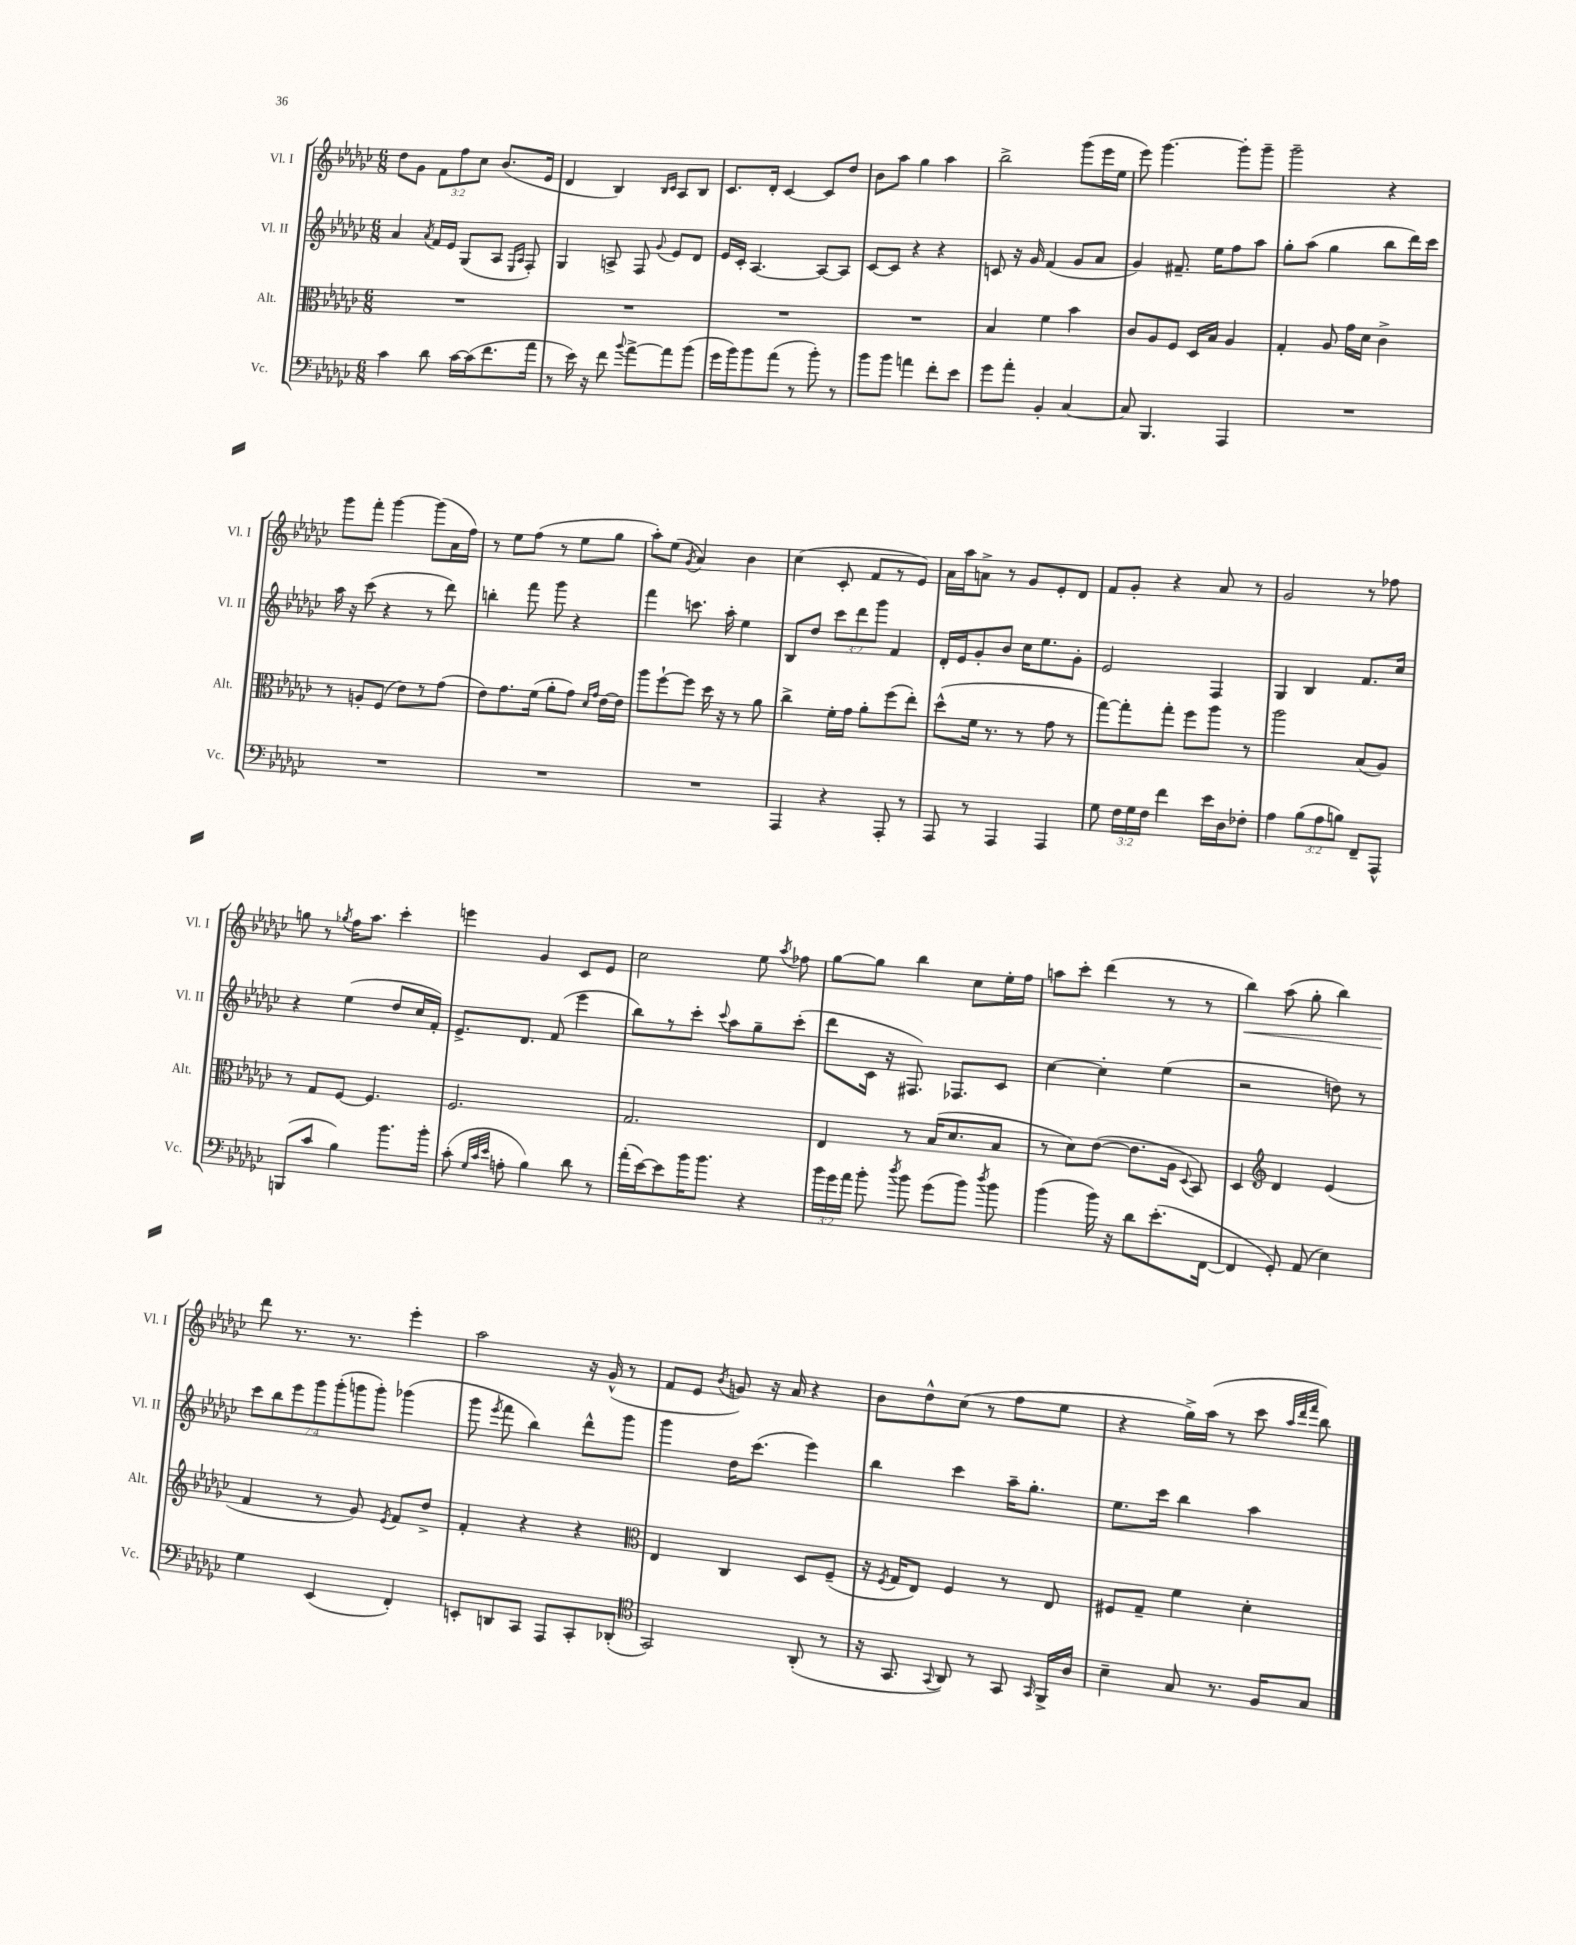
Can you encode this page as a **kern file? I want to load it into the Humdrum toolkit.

**kern	**kern	**kern	**kern	**dynam
*part4	*part3	*part2	*part1	*part1
*staff4	*staff3	*staff2	*staff1	*staff1
*I"Vc.	*I"Alt.	*I"Vl. II	*I"Vl. I	*
*I'Vc.	*I'Alt.	*I'Vl. II	*I'Vl. I	*
*clefF4	*clefC3	*clefG2	*clefG2	*
*k[b-e-a-d-g-c-]	*k[b-e-a-d-g-c-]	*k[b-e-a-d-g-c-]	*k[b-e-a-d-g-c-]	*
*M6/8	*M6/8	*M6/8	*M6/8	*
=108	=108	=108	=108	=108
4c-\	2.r	4a-/	8dd-\L	.
.	.	.	8g-\J	.
.	.	8qa-/	.	.
8d-\	.	16f/LL	12f\L	.
.	.	16e-/JJ	.	.
.	.	.	12ff\	.
[16c-\LL	.	(8G-/L	.	.
.	.	.	12cc-\J	.
(16c-\J]	.	.	.	.
8.f\	.	8A-/J	(8.b-/L	.
.	.	16qqE-/LL	.	.
.	.	16qqA-/JJ	.	.
.	.	8F'/)	.	.
16a-\Jk	.	.	16e-/Jk	.
=109	=109	=109	=109	=109
8r	2.r	4G-/	4d-/	.
16e-\)	.	.	.	.
16r	.	.	.	.
8f\	.	8An^/	4B-/)	.
8qqb-/	.	.	.	.
[8a-^\L	.	8F/	.	.
.	.	.	16qqB-/LL	.
.	.	8qqg-/	16qqc-/JJ	.
8a-\]	.	8e-/L	8A-/L	.
(8b-\J	.	8d-/J	8B-/J	.
=110	=110	=110	=110	=110
16g-\LL	2.r	16e-/LL	8.c-/L	.
16b-\J)	.	16c-'/JJ	.	.
8b-\	.	[4.A-/	.	.
.	.	.	16d-'/Jk	.
(8a-\J	.	.	[4c-/	.
8r	.	.	.	.
8b-'\)	.	8A-/L_	8c-/L]	.
8r	.	8A-/J]	8dd-/J	.
=111	=111	=111	=111	=111
8b-\L	2.r	[8c-/L	8b-\L	.
8b-\J	.	8c-/J]	8aa-\J	.
4an\	.	4r	4gg-\	.
8f'\L	.	4r	4aa-\	.
8e-\J	.	.	.	.
=112	=112	=112	=112	=112
8g-\L	4B-/	8cn/	2bb-^\	.
8a-'\J	.	16r	.	.
.	.	16g-/	.	.
4BB-'/	4f\	(4f/	.	.
[4C-/	4b-\	8g-/L	(8ggg-\L	.
.	.	8a-/J	16eee-\L	.
.	.	.	16ee-\JJ	.
=113	=113	=113	=113	=113
8C-/]	8c-/L	4g-/)	8eee-\)	.
4.BBB-/	8A-/	.	[4.ggg-\	.
.	8F/J	8.f#X~/	.	.
.	16D-/LL	.	.	.
.	16B-/JJ	16ee-\KL	.	.
4AAA-/	4A-/	8ff\	8ggg-'\L]	.
.	.	8aa-\J	8ggg-~\J	.
=114	=114	=114	=114	=114
2.r	4G-'/	8gg-'\L	2ggg-~\	.
.	.	(8aa-\J	.	.
.	8A-/	4gg-\	.	.
.	16g-\LL	.	.	.
.	16d-\JJ	.	.	.
.	4c-^\	8bb-\L	4r	.
.	.	16ddd-\L)	.	.
.	.	16ccc-\JJ	.	.
!!LO:LB:g=z
=115	=115	=115	=115	=115
2.r	8r	16aa-\	8ggg-\L	.
.	.	16r	.	.
.	8An'/L	(8ccc-\	8fff'\J	.
.	(8F/J	4r	[4ggg-\	.
.	8e-\L)	.	.	.
.	8r	8r	(8ggg-\L]	.
.	(8g-\J	8ddd-\)	16a-\L	.
.	.	.	16ff\JJ)	.
=116	=116	=116	=116	=116
2.r	8e-\L)	4bbn'\	8r	.
.	8.g-\	.	8ee-\L	.
.	.	8fff\	(8ff\J	.
.	(16f\Jk	.	.	.
.	8a-'\L	8ggg-\	8r	.
.	8g-\J)	4r	8ee-\L	.
.	16qqd-/LL	.	.	.
.	16qqg-/JJ	.	.	.
.	[16e-\LL	.	8gg-\J	.
.	16e-\JJ]	.	.	.
=117	=117	=117	=117	=117
2.r	8aa-\L	4fff\	8aa-'\L)	.
.	[8ff`\	.	(8ee-\J	.
.	.	.	8qg-/	.
.	8ff\J]	8.cccn\	4a-/)	.
.	16dd-\	.	.	.
.	16r	16aa-'\	.	.
.	8r	4ee-\	4b-\	.
.	8a-\	.	.	.
=118	=118	=118	=118	=118
4AAA-/	4cc-^\	8B-/L	(4cc-\	.
.	.	8dd-/J	.	.
4r	16f'\LL	12ccc-\L	8c-'/	.
.	16g-\JJ	.	.	.
.	.	12ddd-\	.	.
.	8a-'\L	.	8f/L	.
.	.	12ggg-\J	.	.
8AAA-'/	(8ff\	4f/	8r	.
8r	8ee-'\J)	.	8e-/J)	.
=119	=119	=119	=119	=119
8AAA-/	(8dd-^^\L	16d-'/LL	16a-\LL	.
.	.	16e-/J	16aa-\J	.
8r	16f\Jk	8g-'/	8an^\J	.
.	8.r	.	.	.
4AAA-/	.	8b-/J	8r	.
.	8r	16cc-\KL	8g-/L	.
.	.	8.ee-\	.	.
4AAA-/	8g-\	.	8e-'/	.
.	8r	8g-'\J	8d-/J	.
=120	=120	=120	=120	=120
8G-\	[8gg-\L)	2e-/	8f/L	.
24F\LL	8gg-'\]	.	8g-'/J	.
24G-\	.	.	.	.
24F\JJ	.	.	.	.
4f\	8gg-'\J	.	4r	.
.	8ff\L	.	.	.
16e-\LL	8aa-\J	4F/	8a-/	.
16D-\J	.	.	.	.
8F-X'\J	8r	.	8r	.
=121	=121	=121	=121	=121
4A-\	2aa-\	4G-/	2g-/	.
(12B-\L	.	4B-/	.	.
12A-\	.	.	.	.
12Bn\J)	.	.	.	.
8FF~/L	(8B-/L	8.f/L	8r	.
8AAA-^^/J	8A-/J)	.	8ff-X\	.
.	.	16cc-/Jk	.	.
!!LO:LB:g=z
=122	=122	=122	=122	=122
(8BBBn/L	8r	4r	8ggn\	.
8c-/J	8G-/L	.	8r	.
.	.	.	8qgg-X/	.
4B-\)	[8F/J	(4ee-\	16ff\KL	.
.	.	.	8.aa-\J	.
.	4.F/]	.	.	.
8.b-\L	.	8dd-/L	4ccc-'\	.
.	.	16cc-/L	.	.
16b-'\Jk	.	16f'/JJ)	.	.
=123	=123	=123	=123	=123
(8c-'\	2.F/	8.e-^/L	4eeen\	.
32qqG-/LLL	.	.	.	.
32qqc-/	.	.	.	.
32qqe-/JJJ	.	.	.	.
8An'\	.	.	.	.
.	.	8.d-/J	.	.
4B-\)	.	.	4g-/	.
.	.	(8f/	.	.
8d-\	.	4eee-\	8c-/L	.
8r	.	.	8e-/J	.
=124	=124	=124	=124	=124
(16a-'\LL	2.G-/	8bb-\L)	2cc-\	.
[16e-\J)	.	.	.	.
8e-\]	.	8r	.	.
16b-\K	.	8ccc-'\J	.	.
8.b-\J	.	.	.	.
.	.	8qqccc-/	.	.
.	.	8aa-\L	.	.
4r	.	8gg-~\	8ee-\	.
.	.	.	8qaa-/	.
.	.	(8ccc-'\J	8ff-X\	.
=125	=125	=125	=125	=125
24b-\LL	4E-/	8ddd-\L	[8gg-\L	.
24g-\	.	.	.	.
24a-\JJ	.	.	.	.
8b-'\	.	16c-\Jk	8gg-\J]	.
.	.	16r	.	.
8qdd-/	.	.	.	.
8b-\	8r	8.F#X/)	4bb-\	.
(8g-\L	(16B-/KL	.	.	.
.	8.d-/	8.F-X/L	.	.
8b-\J)	.	.	8cc-\L	.
8qdd-/	.	.	.	.
8b-\	8B-/J	8c-/J	16ee-'\L	.
.	.	.	16ff\JJ	.
=126	=126	=126	=126	=126
(4b-\	8r	[4cc-\	8aan\L	.
.	8d-\L)	.	8ccc-'\J	.
16b-\)	([8e-\J	4cc-'\]	(4ddd-\	.
16r	.	.	.	.
8d-\L	8.e-\L]	.	.	.
(8.e-'\	.	(4ee-\	8r	.
.	16A-\Jk	.	.	.
.	8qqD-/	.	.	.
.	8BB-/)	.	8r	.
[16FF\Jk	.	.	.	.
=127	=127	=127	=127	=127
!	!	!	!	!LO:HP:b
4FF/]	4D-/	2r	4bb-\)	<
*	*clefG2	*	*	*
8GG-'/)	4d-/	.	(8aa-\	.
(8AA-/	.	.	8gg-'\	.
4E-\)	(4e-/	8ddn\)	4bb-\)	.
.	.	8r	.	.
!!LO:LB:g=z
=128	=128	=128	=128	=128
4G-\	4f/	14ccc-\L	8ddd-\	.
.	.	14bb-\	.	.
.	.	.	8.r	[
.	.	14eee-\	.	.
.	.	14ggg-\	.	.
(4EE-/	8r	.	.	.
.	.	(14ggg-'\	.	.
.	.	.	8.r	.
.	.	14gggn\	.	.
.	8g-/)	.	.	.
.	.	14ggg'\J)	.	.
.	8qe-/	.	.	.
4FF'/)	8f/L	(4ggg-X\	4eee-'\	.
.	8dd-^/J	.	.	.
=129	=129	=129	=129	=129
8EEn'/L	4f'/	8ggg-\	2aa-\	.
.	.	8qeee-/	.	.
8DDn/	.	8fff\	.	.
8CC-/J	4r	4bb-\)	.	.
8AAA-/L	.	.	.	.
8CC-'/	4r	8ddd-^^\L	16r	.
.	.	.	(16g-^^/	.
(8DD-X'/J	.	8ggg-\J	8r	.
=130	=130	=130	=130	=130
*clefC4	*clefC3	*	*	*
2GG-/)	4E-/	4ggg-\	8f/L	.
.	.	.	8e-/J	.
.	.	.	8qb-/	.
.	4C-/	16dd-\KL	8gn/)	.
.	.	(8.ccc-\J	.	.
.	.	.	16r	.
.	.	.	16a-/	.
(8AA-'/	8D-/L	4eee-\)	4r	.
8r	(8F~/J	.	.	.
=131	=131	=131	=131	=131
16r	16r	4bb-\	8b-\L	.
.	8qF/	.	.	.
8.GG-/	16G-/KL	.	.	.
.	8E-/J)	.	8dd-^^\	.
8qqGG-/	.	.	.	.
8AA-/)	4F/	4ccc-\	(8cc-\J	.
8r	.	.	8r	.
8GG-/	8r	16aa-~\KL	8ff\L	.
.	.	8.gg-'\J	.	.
16qqGG-/	.	.	.	.
16FF^/LL	8E-/	.	8ee-\J	.
16A-/JJ	.	.	.	.
=132	=132	=132	=132	=132
4B-~\	8F#X/L	8.ee-\L	4r	.
.	8G-~/J	.	.	.
.	.	16ccc-\Jk	.	.
8G-/	4f\	4bb-\	16gg-^\LL)	.
.	.	.	(16aa-\JJ	.
8.r	.	.	8r	.
.	4d-'\	4aa-\	8ccc-\	.
16F/KL	.	.	.	.
.	.	.	32qqaa-/LLL	.
.	.	.	32qqddd-/	.
.	.	.	32qqfff/JJJ	.
8G-/J	.	.	8bb-\)	.
==	==	==	==	==
*-	*-	*-	*-	*-
